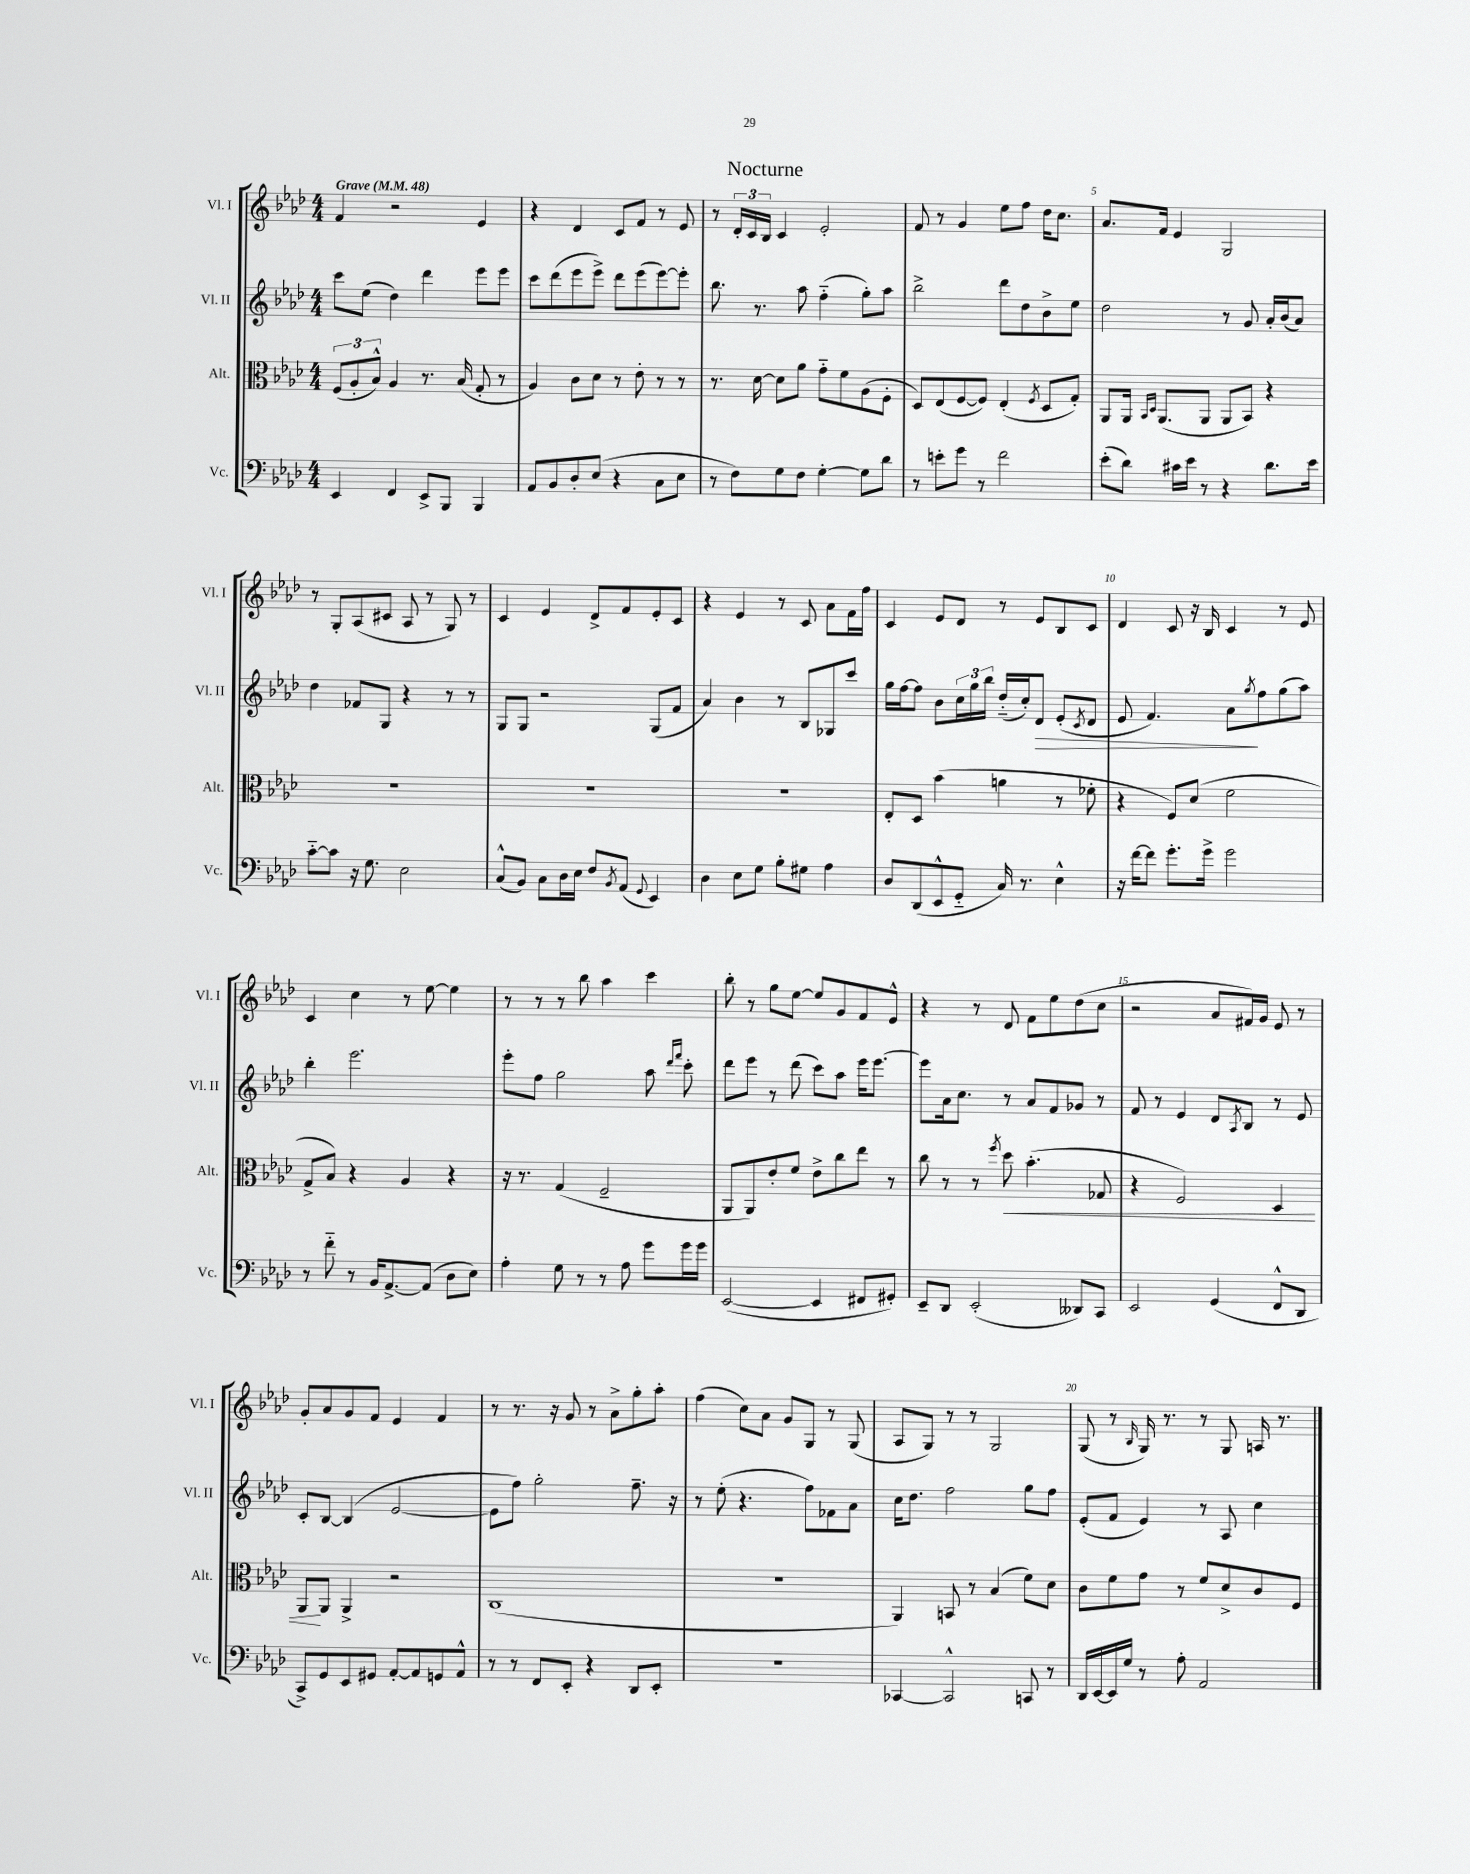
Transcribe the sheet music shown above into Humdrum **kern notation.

**kern	**kern	**kern	**kern
*staff4	*staff3	*staff2	*staff1
*clefF4	*clefC3	*clefG2	*clefG2
*k[b-e-a-d-]	*k[b-e-a-d-]	*k[b-e-a-d-]	*k[b-e-a-d-]
*M4/4	*M4/4	*M4/4	*M4/4
*MM48	*MM48	*MM48	*MM48
4EE-/	(12F/L	8ccc\L	4f/
.	12A-'/	.	.
.	.	(8ee-\J	.
.	12B-^^/J)	.	.
4FF/	4A-/	4dd-\)	2r
8EE-^/L	8.r	4ddd-\	.
8BBB-/J	.	.	.
.	(16B-/	.	.
4BBB-/	8G'/	8eee-\L	4e-/
.	8r	8eee-\J	.
=	=	=	=
8AA-/L	4A-/)	8ccc\L	4r
8BB-/	.	(8ddd-\	.
8D-'/	8c\L	8eee-\	4d-/
(8E-/J	8d-\J	8eee-^\J)	.
4r	8r	8ddd-\L	8c/L
.	8e-'\	(8eee-\	8f/J
8C\L	8r	[8eee-\)	8r
8E-\J	8r	8eee-'\]J	8e-/
=	=	=	=
8r	8.r	8.bb-\	8r
8F\L)	.	.	24d-'/LL
.	.	.	24c/
.	[16d-\	8.r	.
.	.	.	24B-/JJ
8G\	8d-\]L	.	4c/
8F\J	8a-\J	8aa-\	.
[4G'\	8g'~\L	(4ff'~\	2e-'/
.	8f\	.	.
8G\]L	(8A-\	8gg'\L)	.
8d-\J	8F'\J	8aa-\J	.
=	=	=	=
8r	8D-/L)	2bb-^\	8f/
8e'\L	(8E-/	.	8r
8g\J	[8F/	.	4g/
8r	8F/]J)	.	.
2f\	(4E-'/	8ddd-\L	8ee-\L
.	.	8dd-\	8ff\J
.	8qF/	.	.
.	8D-/L	8b-^\	16dd-\LK
.	.	.	8.cc\J
.	8G'/J)	8ee-\J	.
=	=	=	=
(8e-'\L	8AA-/L	2dd-\	8.a-/L
8d-\J)	16AA-/Jk	.	.
.	16qqBB-/LL	.	.
.	16qqD-/JJ	.	.
.	(8.AA-/L	.	16f/Jk
16c#\LL	.	.	4e-/
16e-\JJ	.	.	.
8r	8AA-/J	.	.
4r	8AA-/L	8r	2G/
.	8BB-/J)	8g/	.
8.d-\L	4r	16a-'/LL	.
.	.	(16b-/J	.
.	.	8a-/J)	.
16e-\Jk	.	.	.
=	=	=	=
[8c'~\L	1r	4dd-\	8r
8c\]J	.	.	8G'/L
16r	.	8f-/L	(8A-/
8.G\	.	.	.
.	.	8G/J	8c#/J
2E-\	.	4r	8A-/
.	.	.	8r
.	.	8r	8G/)
.	.	8r	8r
=	=	=	=
(8C^^/L	1r	8G/L	4c/
8BB-/J)	.	8G/J	.
8C\L	.	2r	4e-/
16D-\L	.	.	.
16E-\JJ	.	.	.
8F/L	.	.	8d-^/L
8qBB-/	.	.	.
(8AA-/J	.	.	8f/
8qqGG/	.	.	.
4EE-/)	.	(8G/L	8e-'/
.	.	8f/J	8c/J
=	=	=	=
4D-\	1r	4a-/)	4r
8E-\L	.	4b-\	4e-/
8G\J	.	.	.
8B-'\L	.	8r	8r
8G#\J	.	8B-/L	8c/
4A-\	.	8G-/	8a-\L
.	.	8ccc/J	16f\L
.	.	.	16ff\JJ
=	=	=	=
8D-/L	8E-'/L	16gg\LL	4c/
.	.	[16ff\J	.
(8DD-/	8D-/J	8ff\]J	.
8EE-^^/	(4b-\	8b-\L	8e-/L
8GG'~/J	.	24cc\L	8d-/J
.	.	24gg\	.
.	.	24bb-\JJ	.
16C/)	4a\	(16dd-'~/LL	8r
8.r	.	16cc'/J)	.
.	.	8d-/J	8e-/L
4E-^^\	8r	(8e-'/L	8B-/
.	.	8qc/	.
.	8f-'\	8d-/J	8c/J
=	=	=	=
16r	4r	8e-/	4d-/
[16f\LK	.	.	.
8f\]J	.	4.f/)	.
8.g'\L	8F/L)	.	8c/
.	(8d-/J	.	16r
16g^\Jk	.	.	16B-/
2g\	2f\	8a-\L	4c/
.	.	8qgg/	.
.	.	8ff\	.
.	.	(8gg\	8r
.	.	8aa-\J)	8e-/
=	=	=	=
8r	8G^/L	4bb-'\	4c/
8f'~\	8B-/J)	.	.
8r	4r	2.eee-\	4cc\
16BB-/LK	.	.	.
[8.AA-^/	.	.	.
.	4A-/	.	8r
(8AA-/]J	.	.	[8ee-\
8D-\L	4r	.	4ee-\]
8E-\J)	.	.	.
=	=	=	=
4A-'\	16r	8eee-'\L	8r
.	8.r	.	.
.	.	8ff\J	8r
8G\	(4G/	2gg\	8r
8r	.	.	8bb-\
8r	2F~/	.	4aa-\
8A-\	.	.	.
8g\L	.	8aa-\	4ccc\
.	.	16qqddd-/LL	.
.	.	16qqfff/JJ	.
16g\L	.	8ccc'\	.
16g\JJ	.	.	.
=	=	=	=
([2EE-/	8AA-/L	8ddd-\L	8bb-'\
.	8AA-/)	8eee-\J	8r
.	8e-'/	8r	8gg\L
.	8f/J	(8ddd-\	[8ee-\J
4EE-/]	8e-^\L	8ccc\L)	8ee-/]L
.	8cc\	8aa-\J	8g/
8FF#/L	8ee-\J	16eee-\LK	8f/
.	.	[8.eee-\J	.
8GG#'/J)	8r	.	8e-^^/J
=	=	=	=
8EE-~/L	8cc\	8eee-\]L	4r
8DD-/J	8r	16a-\k	.
.	.	8.cc\J	.
(2EE-'/	8r	.	8r
.	8qff/	.	.
.	8dd-\	8r	8d-/
.	(4.b-'\	8a-/L	8f\L
.	.	8f/	8ee-\
8DD--/L)	.	8g-/J	(8dd-\
8CC/J	8G-/	8r	8cc\J
=	=	=	=
2EE-/	4r	8f/	2r
.	.	8r	.
.	2F/)	4e-/	.
(4GG/	.	8d-/L	8a-/L
.	.	8qA-/	.
.	.	8B-/J	16f#/L)
.	.	.	16g/JJ
8FF^^/L	4D-/	8r	8e-/
8DD-/J	.	8e-/	8r
=	=	=	=
8CC^/L)	8AA-/L	8c'/L	8g'/L
8GG/	8AA-/J	[8B-/J	8a-/
8EE-/	4AA-^/	(4B-/]	8g/
8GG#/J	.	.	8f/J
[8AA-'/L	2r	[2e-/	4e-/
8AA-/]	.	.	.
8GG/	.	.	4f/
8AA-^^/J	.	.	.
=	=	=	=
8r	(1C	8e-\]L	8r
8r	.	8ff\J)	8.r
8FF/L	.	2gg'\	.
.	.	.	16r
8EE-'/J	.	.	8g/
4r	.	.	8r
.	.	.	8a-^\L
8DD-/L	.	8.ff~\	8gg'\
8EE-'/J	.	.	8aa-'\J
.	.	16r	.
=	=	=	=
1r	1r	8r	(4ff\
.	.	(8ee-'\	.
.	.	4.r	8cc\L)
.	.	.	8a-\J
.	.	.	8g/L
.	.	8ff\L)	8G/J
.	.	8f-\	8r
.	.	8a-\J	(8G/
=	=	=	=
[4CC-/	4AA-/)	16cc\LK	8A-/L
.	.	8.dd-\J	.
.	.	.	8G/J)
2CC-^^/]	8BB/	2ff\	8r
.	8r	.	8r
.	(4B-/	.	2G/
8CC/	8f\L)	8gg\L	.
8r	8d-\J	8ff\J	.
=	=	=	=
16DD-/LL	8c\L	(8e-'/L	(8G/
[16EE-/	.	.	.
16EE-/]	8f\	8f/J	8r
16G/JJ	.	.	.
.	.	.	16qqB-/
8r	8g\J	4e-/)	16G/)
.	.	.	8.r
8A-'\	8r	.	.
2AA-/	8f/L	8r	8r
.	8d-^/	8A-/	8G/
.	8c/	4cc\	16A/
.	.	.	8.r
.	8F/J	.	.
==	==	==	==
*-	*-	*-	*-
